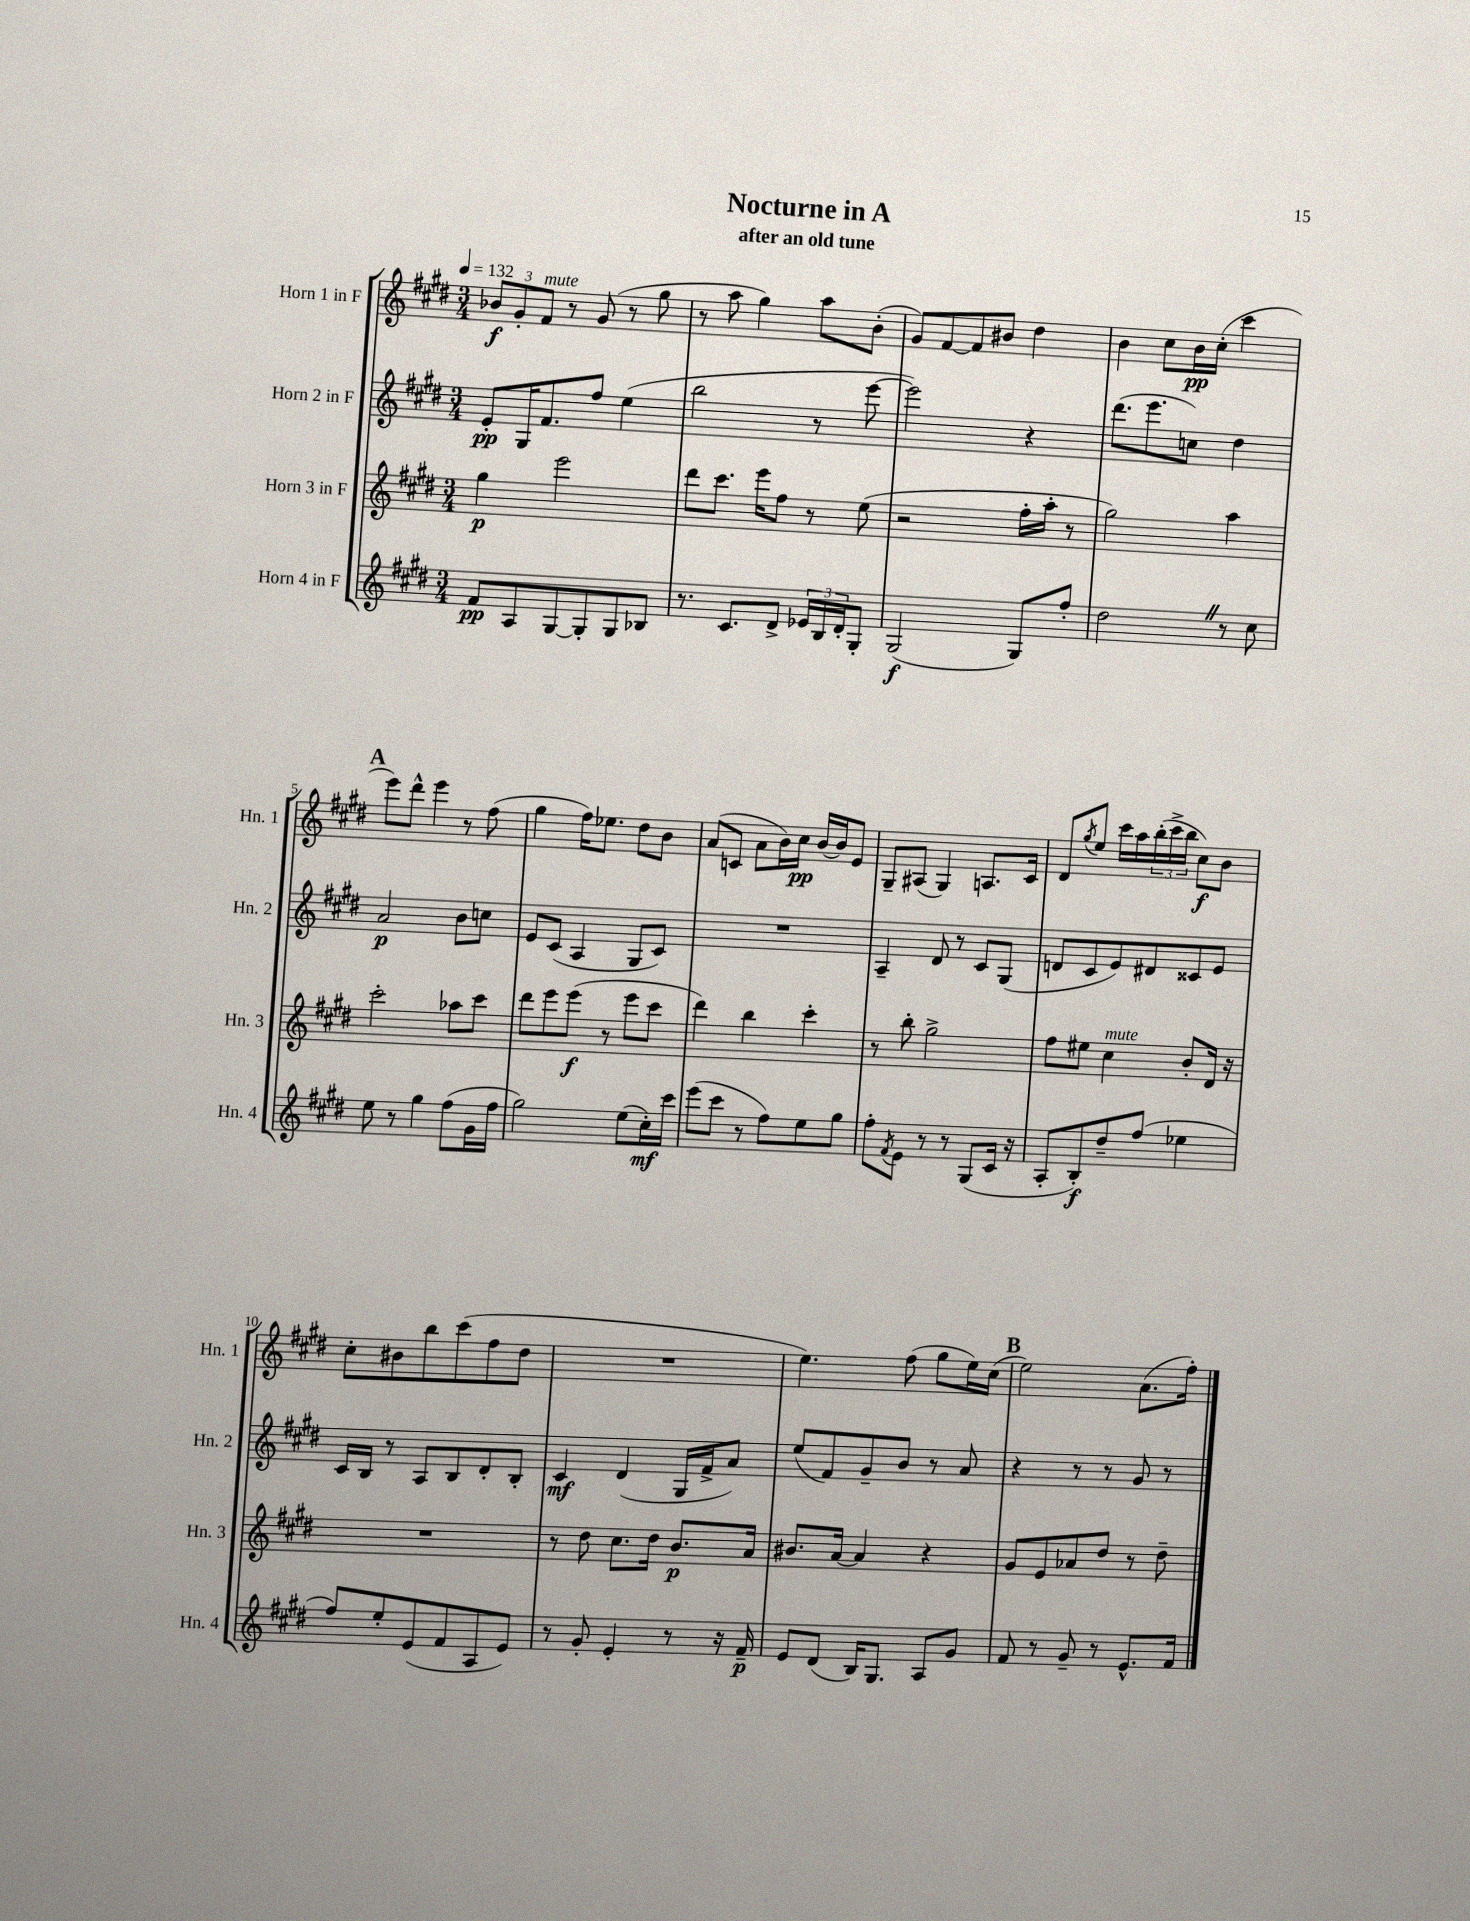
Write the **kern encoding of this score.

**kern	**dynam	**kern	**dynam	**kern	**dynam	**kern	**dynam
*part4	*part4	*part3	*part3	*part2	*part2	*part1	*part1
*staff4	*staff4	*staff3	*staff3	*staff2	*staff2	*staff1	*staff1
*I"Horn 4 in F	*	*I"Horn 3 in F	*	*I"Horn 2 in F	*	*I"Horn 1 in F	*
*I'Hn. 4	*	*I'Hn. 3	*	*I'Hn. 2	*	*I'Hn. 1	*
*clefG2	*	*clefG2	*	*clefG2	*	*clefG2	*
*k[f#c#g#d#]	*	*k[f#c#g#d#]	*	*k[f#c#g#d#]	*	*k[f#c#g#d#]	*
*M3/4	*	*M3/4	*	*M3/4	*	*M3/4	*
*MM132	*	*MM132	*	*MM132	*	*MM132	*
=1	=1	=1	=1	=1	=1	=1	=1
8f#/L	pp	4gg#\	p	8e'/L	pp	12b-X/L	f
.	.	.	.	.	.	12g#'/	.
8A/	.	.	.	16G#/K	.	.	.
!	!	!	!	!	!	!LO:TX:a:i:t=mute	!
.	.	.	.	.	.	12f#/J	.
.	.	.	.	8.f#/	.	.	.
[8G#/	.	2eee\	.	.	.	8r	.
8G#'/]	.	.	.	8ff#/J	.	(8g#/	.
8G#/	.	.	.	(4ee\	.	8r	.
8B-X/J	.	.	.	.	.	8gg#\	.
=2	=2	=2	=2	=2	=2	=2	=2
8.r	.	8ddd#\L	.	2bb\	.	8r	.
.	.	8.ccc#\J	.	.	.	8aa\	.
8.c#/L	.	.	.	.	.	.	.
.	.	.	.	.	.	4gg#\)	.
.	.	16eee\KL	.	.	.	.	.
8d#^/J	.	8ff#\J	.	.	.	.	.
24e-X/LL	.	8r	.	8r	.	8aa\L	.
24B/	.	.	.	.	.	.	.
24d#'/J	.	.	.	.	.	.	.
8G#'/J	.	(8ee\	.	[8eee\	.	(8b'\J	.
=3	=3	=3	=3	=3	=3	=3	=3
(2G#/	f	2r	.	2eee\])	.	8g#/L)	.
.	.	.	.	.	.	[8f#/	.
.	.	.	.	.	.	8f#/]	.
.	.	.	.	.	.	8b#X/J	.
8G#/L)	.	16ff#'\LL	.	4r	.	4dd#\	.
.	.	16aa'\JJ	.	.	.	.	.
8ff#'/J	.	8r	.	.	.	.	.
=4	=4	=4	=4	=4	=4	=4	=4
2dd#Z\	.	2gg#\)	.	(8.ddd#\L	.	4b\	.
.	.	.	.	8.eee\	.	.	.
.	.	.	.	.	.	8cc#\L	.
.	.	.	.	8ccn\J)	.	16b\L	pp
.	.	.	.	.	.	(16cc#'\JJ	.
8r	.	4aa\	.	4dd#\	.	4ccc#\	.
8cc#\	.	.	.	.	.	.	.
!!LO:LB:g=z
!!LO:REH:place=s1:t=A
=5	=5	=5	=5	=5	=5	=5	=5
8ee\	.	2ccc#'\	.	2a/	p	8eee\L)	.
8r	.	.	.	.	.	8ddd#^^\J	.
4gg#\	.	.	.	.	.	4eee\	.
(8ff#\L	.	8aa-X\L	.	8b\L	.	8r	.
16g#\L	.	8ccc#\J	.	8ccn\J	.	(8ff#\	.
16ff#\JJ	.	.	.	.	.	.	.
=6	=6	=6	=6	=6	=6	=6	=6
2gg#\)	.	8ddd#\L	.	8e/L	.	4gg#\	.
.	.	8eee\	.	(8c#/J	.	.	.
.	.	(8eee\J	f	4A/	.	16ff#\KL)	.
.	.	.	.	.	.	8.ee-X\J	.
.	.	8r	.	.	.	.	.
(8ee\L	.	8eee\L	.	8G#/L	.	8dd#\L	.
16cc#'\L)	mf	8ccc#\J	.	8c#/J)	.	8b\J	.
16ccc#\JJ	.	.	.	.	.	.	.
=7	=7	=7	=7	=7	=7	=7	=7
(8eee\L	.	4ddd#\)	.	2.r	.	(8a/L	.
8ccc#\J	.	.	.	.	.	8cn/J	.
8r	.	4bb\	.	.	.	8a\L	.
8ff#\L)	.	.	.	.	.	16b\L)	.
.	.	.	.	.	.	16cc#\JJ	pp
8ee\	.	4ccc#'\	.	.	.	[16b/LL	.
.	.	.	.	.	.	16b/J]	.
8gg#\J	.	.	.	.	.	8e/J	.
=8	=8	=8	=8	=8	=8	=8	=8
8ff#'\L	.	8r	.	4A~/	.	8G#~/L	.
8qf#/	.	.	.	.	.	.	.
8e\J	.	8bb'\	.	.	.	(8A#X/J	.
8r	.	2gg#^\	.	8d#/	.	4G#/)	.
8r	.	.	.	8r	.	.	.
(8G#/L	.	.	.	8c#/L	.	8.An/L	.
16c#/Jk	.	.	.	(8G#/J	.	.	.
16r	.	.	.	.	.	16c#/Jk	.
=9	=9	=9	=9	=9	=9	=9	=9
8A'/L	.	8ff#\L	.	8dn/L	.	8d#/L	.
.	.	.	.	.	.	8qgg#/	.
8B'/)	f	8ee#X\J	.	8c#/	.	8ee/J	.
!	!	!LO:TX:a:i:t=mute	!	!	!	!	!
8dd#~/	.	4cc#\	.	8e/)	.	16ccc#\LL	.
.	.	.	.	.	.	16aa\	.
(8ff#/J	.	.	.	8d#X/	.	(24bb'\	.
.	.	.	.	.	.	24ccc#^\	.
.	.	.	.	.	.	24bb\JJ	.
4ee-X\	.	8b'/L	.	8c##X/	.	8cc#\L)	f
.	.	16d#/Jk	.	8e/J	.	8b\J	.
.	.	16r	.	.	.	.	.
!!LO:LB:g=z
=10	=10	=10	=10	=10	=10	=10	=10
8ff#/L)	.	2.r	.	16c#/LL	.	8cc#'\L	.
.	.	.	.	16B/JJ	.	.	.
8ee'/	.	.	.	8r	.	8b#X\	.
(8e/	.	.	.	8A/L	.	8bb\	.
8f#/	.	.	.	8B/	.	(8ccc#\	.
8A/	.	.	.	8d#'/	.	8ff#\	.
8e/J)	.	.	.	8B'/J	.	8dd#\J	.
=11	=11	=11	=11	=11	=11	=11	=11
8r	.	8r	.	4c#/	mf	2.r	.
8g#'/	.	8dd#\	.	.	.	.	.
4e'/	.	8.cc#\L	.	(4d#/	.	.	.
.	.	16dd#\Jk	.	.	.	.	.
8r	.	8.b/L	p	16G#/LL	.	.	.
.	.	.	.	16f#^/J	.	.	.
16r	.	.	.	8a/J)	.	.	.
16f#~/	p	16a/Jk	.	.	.	.	.
=12	=12	=12	=12	=12	=12	=12	=12
8e/L	.	8.b#X/L	.	(8ee/L	.	4.ee\)	.
(8d#/J	.	.	.	8f#/)	.	.	.
.	.	[16a/Jk	.	.	.	.	.
16B/KL)	.	4a/]	.	8g#~/	.	.	.
8.G#/J	.	.	.	.	.	.	.
.	.	.	.	8b/J	.	(8ff#\	.
8A/L	.	4r	.	8r	.	8gg#\L	.
8g#/J	.	.	.	8a/	.	16ee\L)	.
.	.	.	.	.	.	(16cc#\JJ	.
!!LO:REH:place=s1:t=B
=13	=13	=13	=13	=13	=13	=13	=13
8f#/	.	8g#/L	.	4r	.	2ee\)	.
8r	.	8e/	.	.	.	.	.
8g#~/	.	8a-X/	.	8r	.	.	.
8r	.	8dd#/J	.	8r	.	.	.
8.e^^/L	.	8r	.	8g#/	.	(8.a\L	.
.	.	8dd#~\	.	8r	.	.	.
16f#/Jk	.	.	.	.	.	16ff#'\Jk)	.
==	==	==	==	==	==	==	==
*-	*-	*-	*-	*-	*-	*-	*-
